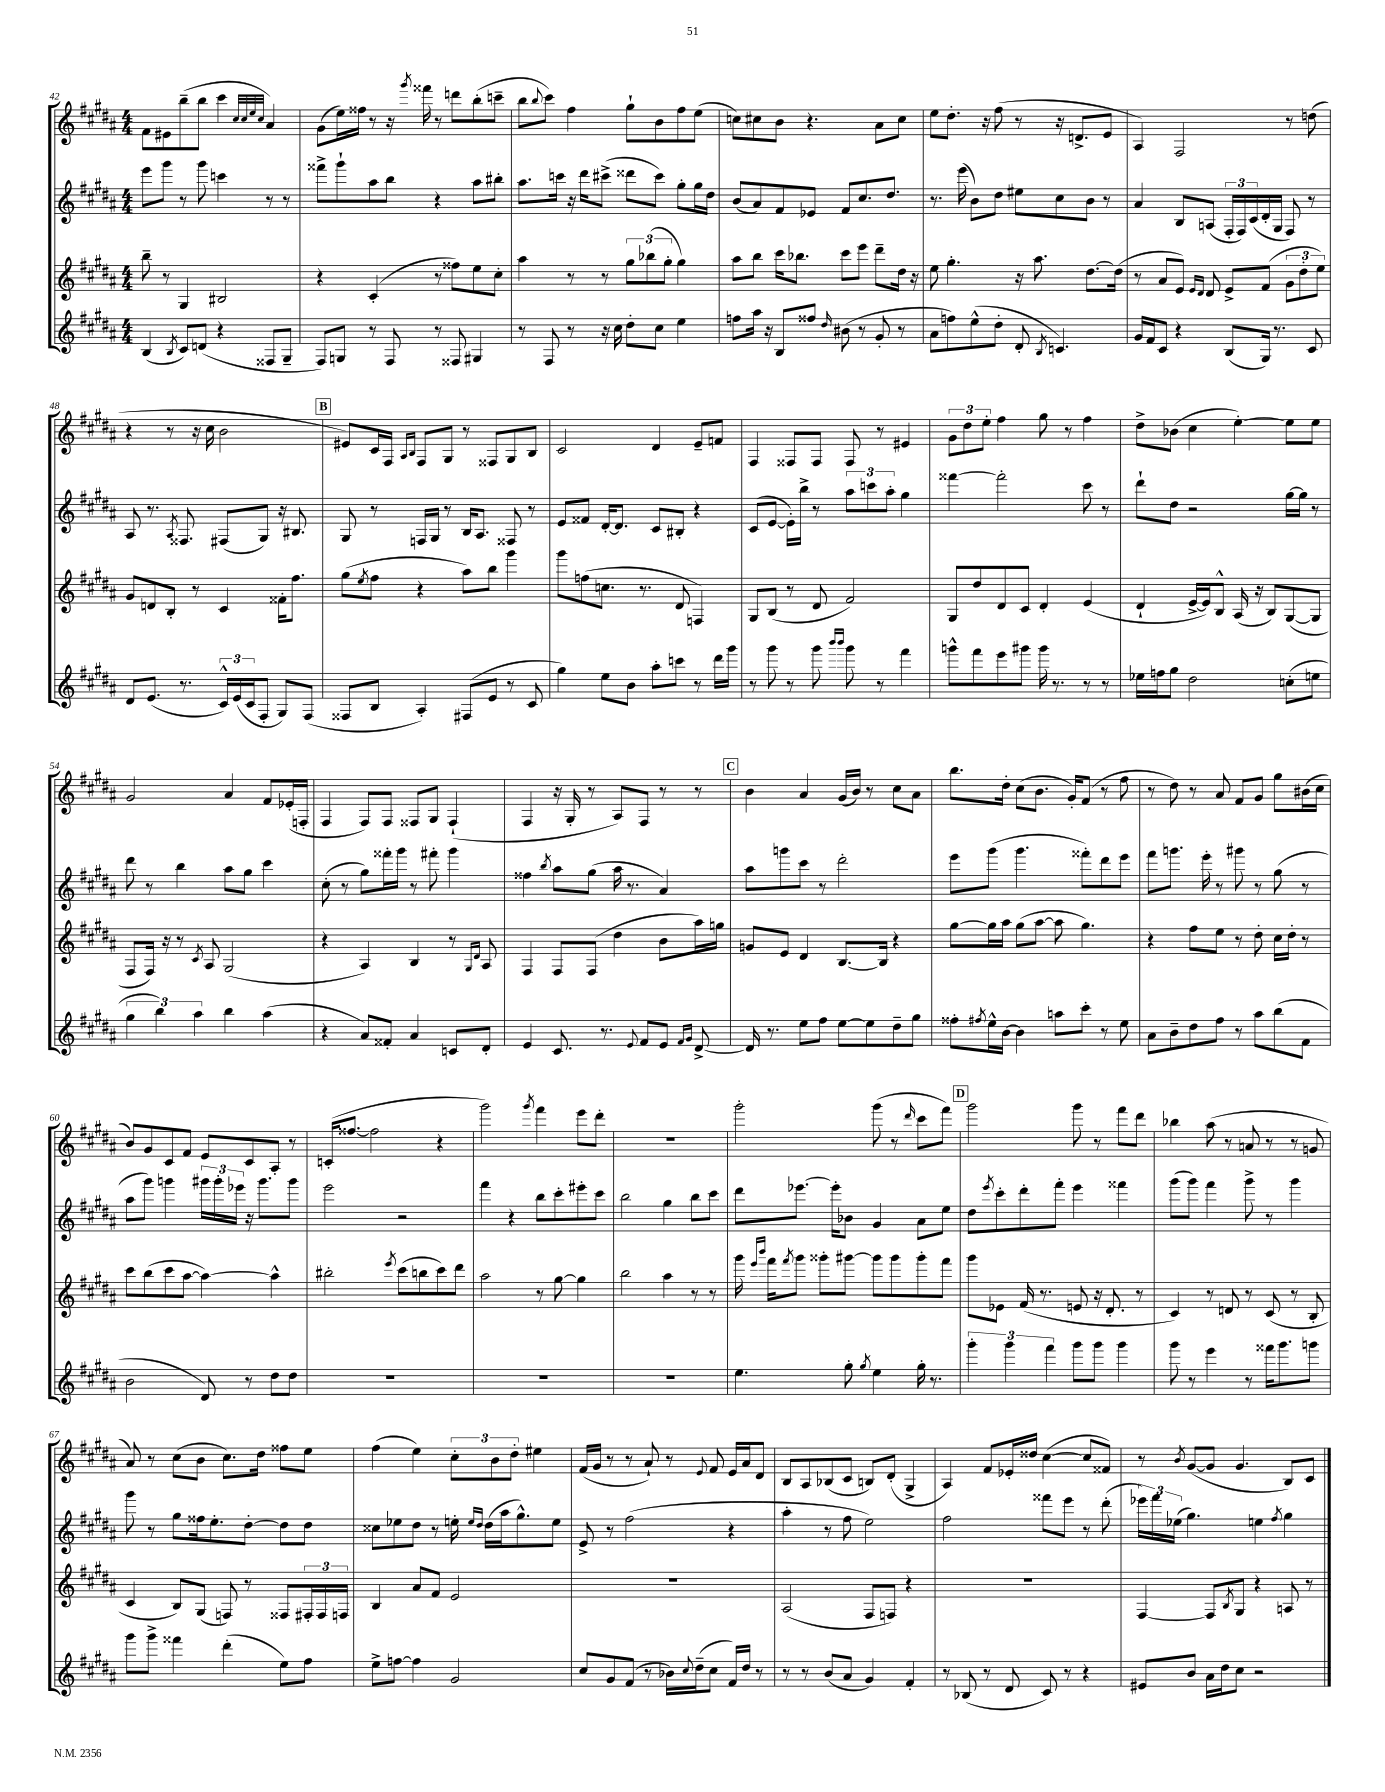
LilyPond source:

<<
\new StaffGroup <<
\new Staff = "s0" {
    \clef treble \key b \major \numericTimeSignature \time 4/4
    fis'8 eis'8 b''8--( b''8 cis'''4 \grace { cis''32 cis''32 e''32 cis''32 } ais'4) |
    gis'8( e''16) fisis''16 r8 r16 \acciaccatura { gis'''8 } fisis'''16 r8 d'''8 b''8-.( c'''8-- |
    b''8 \appoggiatura { b''8 } cis'''8) fis''4 gis''8-! b'8 fis''8 e''8( |
    c''8) cis''8 b'8 r4. ais'8 cis''8 |
    e''8 dis''8.-. r16 fis''8( r8 r16 d'8.-> e'8 |
    ais4) fis2 r8 d''8( |
    r4 r8 r16 cis''16 b'2 |
    \mark \markup { \box "B" } eis'8) cis'16 fis16 \grace { ais16 b16 } fis8 gis8 r8 fisis8 gis8 b8 |
    cis'2 dis'4 e'8-- f'8 |
    fis4 fisis8 fisis8 fisis8 r8 eis'4 |
    \tuplet 3/2 { gis'8 dis''8 e''8-. } fis''4 gis''8 r8 fis''4 |
    dis''8-> bes'8( cis''4 e''4~-.) e''8 e''8 |
    gis'2 ais'4 fis'8 ees'16-.( f16-. |
    fis4 fis8) fis8 fisis8 gis8 fisis4-!( |
    fis4 r16 gis16-. r8 ais8) fis8 r8 r8 |
    \mark \markup { \box "C" } b'4 ais'4 gis'16( b'16) r8 cis''8 ais'8 |
    b''8. dis''16-. cis''8( b'8. gis'16-.) fis'8( r8 fis''8 |
    r8 dis''8) r8 ais'8 fis'8 gis'8 gis''8 bis'16( cis''16 |
    b'8) gis'8 cis'8 fis'8 e'8 cis'8 ais8-. r8 |
    c'16-.( fisis''8.~ fisis''2 r4 |
    gis'''2) \acciaccatura { gis'''8 } fis'''4 e'''8 dis'''8-. |
    R1 |
    gis'''2-. gis'''8( r8 \grace { dis'''16 } cis'''8 fis'''8) |
    \mark \markup { \box "D" } gis'''2 gis'''8 r8 fis'''8 dis'''8 |
    bes''4 ais''8( r8 a'8 r8 r8 g'8 |
    ais'8) r8 cis''8( b'8 cis''8.) dis''16 fisis''8 e''8 |
    fis''4( e''4) \tuplet 3/2 { cis''8-. b'8 dis''8-. } eis''4 |
    fis'16( gis'16 r8 r8 ais'8-!) r8 \appoggiatura { e'8 } fis'8 e'16 ais'16 dis'8 |
    b8 ais8 bes8( cis'8 b8) dis'8-.( gis4-> |
    ais4) fis'8 ees'16-. disis''16 cis''4~( cis''8 fisis'8) |
    r8 \acciaccatura { b'8 } gis'8~( gis'8 gis'4. b8) cis'8 \bar "|." |
}
\new Staff = "s1" {
    \clef treble \key b \major \numericTimeSignature \time 4/4
    e'''8 gis'''8 r8 gis'''8 c'''4 r8 r8 |
    fisis'''8-> gis'''8-! ais''8 b''8 r4 ais''8 bis''8-. |
    ais''8. c'''16 r16 dis'''16 cis'''8->( disis'''8 cis'''8) gis''8-. gis''16 dis''16 |
    b'8( ais'8) fis'8 ees'8 fis'8 cis''8. dis''8. |
    r8. e'''16( b'8) dis''8 eis''8 cis''8 b'8 r8 |
    ais'4 b8 a8( \tuplet 3/2 { fis16-. fis16) cis'16( } dis'16-. gis16 fis8) r8 |
    ais8 r8. \acciaccatura { ais8 } fisis8. fis8( gis8) r16 bis8. |
    \mark \markup { \box "B" } gis8 r8 f16 gis16 r8 b16 ais8. fisis8 r8 |
    e'8 fisis'8 dis'16~-. dis'8. cis'8 bis8-. r4 |
    cis'8( e'8~ e'16-.) b''16-> r8 \tuplet 3/2 { ais''8 c'''8 ais''8-. } gis''4 |
    fisis'''4~ fisis'''2-. cis'''8 r8 |
    dis'''8-! dis''8 r2 gis''16~ gis''16 r8 |
    dis'''8 r8 b''4 ais''8 gis''8 cis'''4 |
    cis''8-.( r8 gis''8) fisis'''16-. gis'''16 r8 fis'''8-. gis'''4 |
    fisis''4 \acciaccatura { b''8 } ais''8 gis''8( ais''16 r8. ais'4) |
    \mark \markup { \box "C" } ais''8 g'''8 cis'''8 r8 dis'''2-. |
    e'''8 gis'''8( gis'''4. fisis'''8-.) dis'''8 e'''8 |
    fis'''8 g'''8. e'''16-. r8 gis'''8 r8 gis''8( r8 |
    ais''8 gis'''8) g'''4 \tuplet 3/2 { gis'''16 gis'''16-. ees'''16 } r16 gis'''8. gis'''8 |
    e'''2 r2 |
    fis'''4 r4 b''8 cis'''8-. eis'''8-. cis'''8 |
    b''2 gis''4 b''8 cis'''8 |
    dis'''8 ees'''8.~ ees'''16-. bes'8 gis'4 ais'8 e''8 |
    \mark \markup { \box "D" } dis''8 \acciaccatura { e'''8 } cis'''8-. dis'''8-. fis'''8-. e'''4 fisis'''4 |
    gis'''8( gis'''8) fis'''4 gis'''8-> r8 gis'''4 |
    gis'''8 r8 gis''8 fisis''16 e''8.-. dis''8~-. dis''8 dis''8 |
    cisis''8 ees''8 dis''8 r8 e''16-. \grace { e''16 dis''16 } dis''16( ais''16 gis''8.-^) e''8 |
    e'8-> r8 fis''2( r4 |
    ais''4-. r8 fis''8 e''2) |
    fis''2 fisis'''8 e'''8 r8 dis'''8-.( |
    \tuplet 3/2 { ees'''16) fis'''16 ees''16( } gis''4.) e''4 \acciaccatura { fis''8 } gis''4 \bar "|." |
}
\new Staff = "s2" {
    \clef treble \key b \major \numericTimeSignature \time 4/4
    b''8-- r8 gis4 bis2 |
    r4 cis'4-.( r8 fisis''8) e''8 cis''8-. |
    ais''4 r8 r8 \tuplet 3/2 { gis''8 bes''8( gis''8-. } gis''4) |
    ais''8 b''8 cis'''16 bes''8. cis'''8 e'''8 dis'''8-- dis''16 r16 |
    e''8 gis''4.-. r16 ais''8. dis''8.~ dis''16( |
    r8 ais'8 e'8) \grace { e'16 dis'16 } dis'8 e'8-> fis'8( \tuplet 3/2 { gis'8 dis''8-. e''8) } |
    gis'8 d'8 b8-. r8 cis'4 fisis'16-. fis''8. |
    \mark \markup { \box "B" } gis''8( \acciaccatura { e''8 } fis''8 r4 ais''8) b''8 gis'''4 |
    gis'''8 f''8( c''8. r8. dis'8 f4) |
    gis8 b8( r8 dis'8 fis'2) |
    gis8 dis''8 dis'8 cis'8 dis'4-. e'4( |
    dis'4-! e'16~-> e'16) b8-^ ais16( r16 b8) gis8~( gis8 |
    fis8 fis16) r16 r8 \acciaccatura { cis'8 } ais8 gis2( |
    r4 ais4) b4 r8 \grace { gis16 dis'16 } ais8 |
    fis4 fis8 fis8( dis''4 b'8 ais''16) g''16 |
    \mark \markup { \box "C" } g'8 e'8 dis'4 b8.~ b16 r4 |
    gis''8~ gis''16 ais''16 gis''8( ais''8~ ais''8 gis''4.) |
    r4 fis''8 e''8 r8 dis''8-. cis''16 dis''16-. r8 |
    cis'''8 b''8( cis'''8 ais''8~ ais''4~) ais''4-^ |
    bis''2-. \acciaccatura { e'''8 } cis'''8( b''8 cis'''8) dis'''8 |
    ais''2 r8 gis''8~ gis''4 |
    b''2 ais''4 r8 r8 |
    gis'''16 \grace { e'''16 b'''16 } fis'''16 \acciaccatura { fis'''8 } gis'''8 gisis'''8-. gis'''8~ gis'''8 gis'''8 gis'''8-. fis'''8 |
    \mark \markup { \box "D" } gis'''8 ees'8 fis'16( r8. e'8 r16 dis'8.-. r8 |
    cis'4) r8 d'8 r8 cis'8( r8 b8-. |
    cis'4 b8) gis8( f8) r8 fisis8 \tuplet 3/2 { fis16-. fis16 f16 } |
    b4 ais'8 fis'8 e'2 |
    R1 |
    ais2( fis8 f8) r4 |
    R1 |
    fis4~ fis8 \acciaccatura { b8 } gis8 r4 a8 r8 \bar "|." |
}
\new Staff = "s3" {
    \clef treble \key b \major \numericTimeSignature \time 4/4
    b4( \acciaccatura { b8 } cis'8) d'8( r4 fisis8 gis8-- |
    fis8) g8 r8 fis8 r8 fisis8 gis4 |
    r8 fis8 r8 r16 cis''16 dis''8-. cis''8 e''4 |
    f''8 ais''16 r16 b8 fisis''8 \grace { dis''16 } bis'8( r8 gis'8-. r8 |
    ais'8 f''8) e''8-^( dis''8-. dis'8-. \acciaccatura { b8 } c'4.) |
    gis'16 fis'16 cis'8 r4 b8( gis16) r8. cis'8 |
    dis'8 e'8.( r8. \tuplet 3/2 { cis'16-^) e'16( cis'16 } fis8-. gis8) fis8( |
    \mark \markup { \box "B" } fisis8 b8 ais4-.) fis8( e'8 r8 cis'8 |
    gis''4) e''8 b'8 ais''8-. c'''8 r8 dis'''16 gis'''16 |
    r8 gis'''8 r8 gis'''8 \grace { b'''16 b'''16 } gis'''8 r8 fis'''4 |
    g'''8-^ fis'''8 e'''8 gis'''8 gis'''16 r8. r8 r8 |
    ees''16 f''16 gis''8 dis''2 c''8-.( e''8 |
    \tuplet 3/2 { gis''4 b''4) ais''4 } b''4 ais''4( |
    r4 ais'8) fisis'8-. ais'4 c'8 dis'8-. |
    e'4 cis'8. r8. \appoggiatura { e'8 } fis'8 e'8 \grace { fis'16 gis'16 } dis'8~-> |
    \mark \markup { \box "C" } dis'16 r8. e''8 fis''8 e''8~ e''8 dis''8-- gis''8 |
    fisis''8-. \acciaccatura { fis''8 } e''16-^ b'16~ b'4 a''8 cis'''8-. r8 e''8 |
    ais'8 b'8-- dis''8 fis''8 r8 ais''8 b''8( fis'8 |
    b'2 dis'8) r8 dis''8 dis''8 |
    R1 |
    R1 |
    R1 |
    e''4. gis''8-. \acciaccatura { gis''8 } e''4 gis''16-. r8. |
    \mark \markup { \box "D" } \tuplet 3/2 { gis'''4-. gis'''4 fis'''4 } gis'''8 gis'''8 gis'''4 |
    gis'''8 r8 e'''4 r8 fisis'''16 gis'''8. g'''8 |
    gis'''8 gis'''8-> fisis'''4 dis'''4-.( e''8) fis''8 |
    e''8-> f''8~ f''4 gis'2 |
    cis''8 gis'8 fis'8( r8 bes'16) \appoggiatura { cis''8 } dis''16--( cis''8 fis'16) dis''16 r8 |
    r8 r8 b'8( ais'8 gis'4) fis'4-. |
    r8 bes8( r8 dis'8 cis'8) r8 r4 |
    eis'8 b'8 ais'16 dis''16 cis''8 r2 \bar "|." |
}
>>
>>
\layout { \context { \Score currentBarNumber = #42 } }
